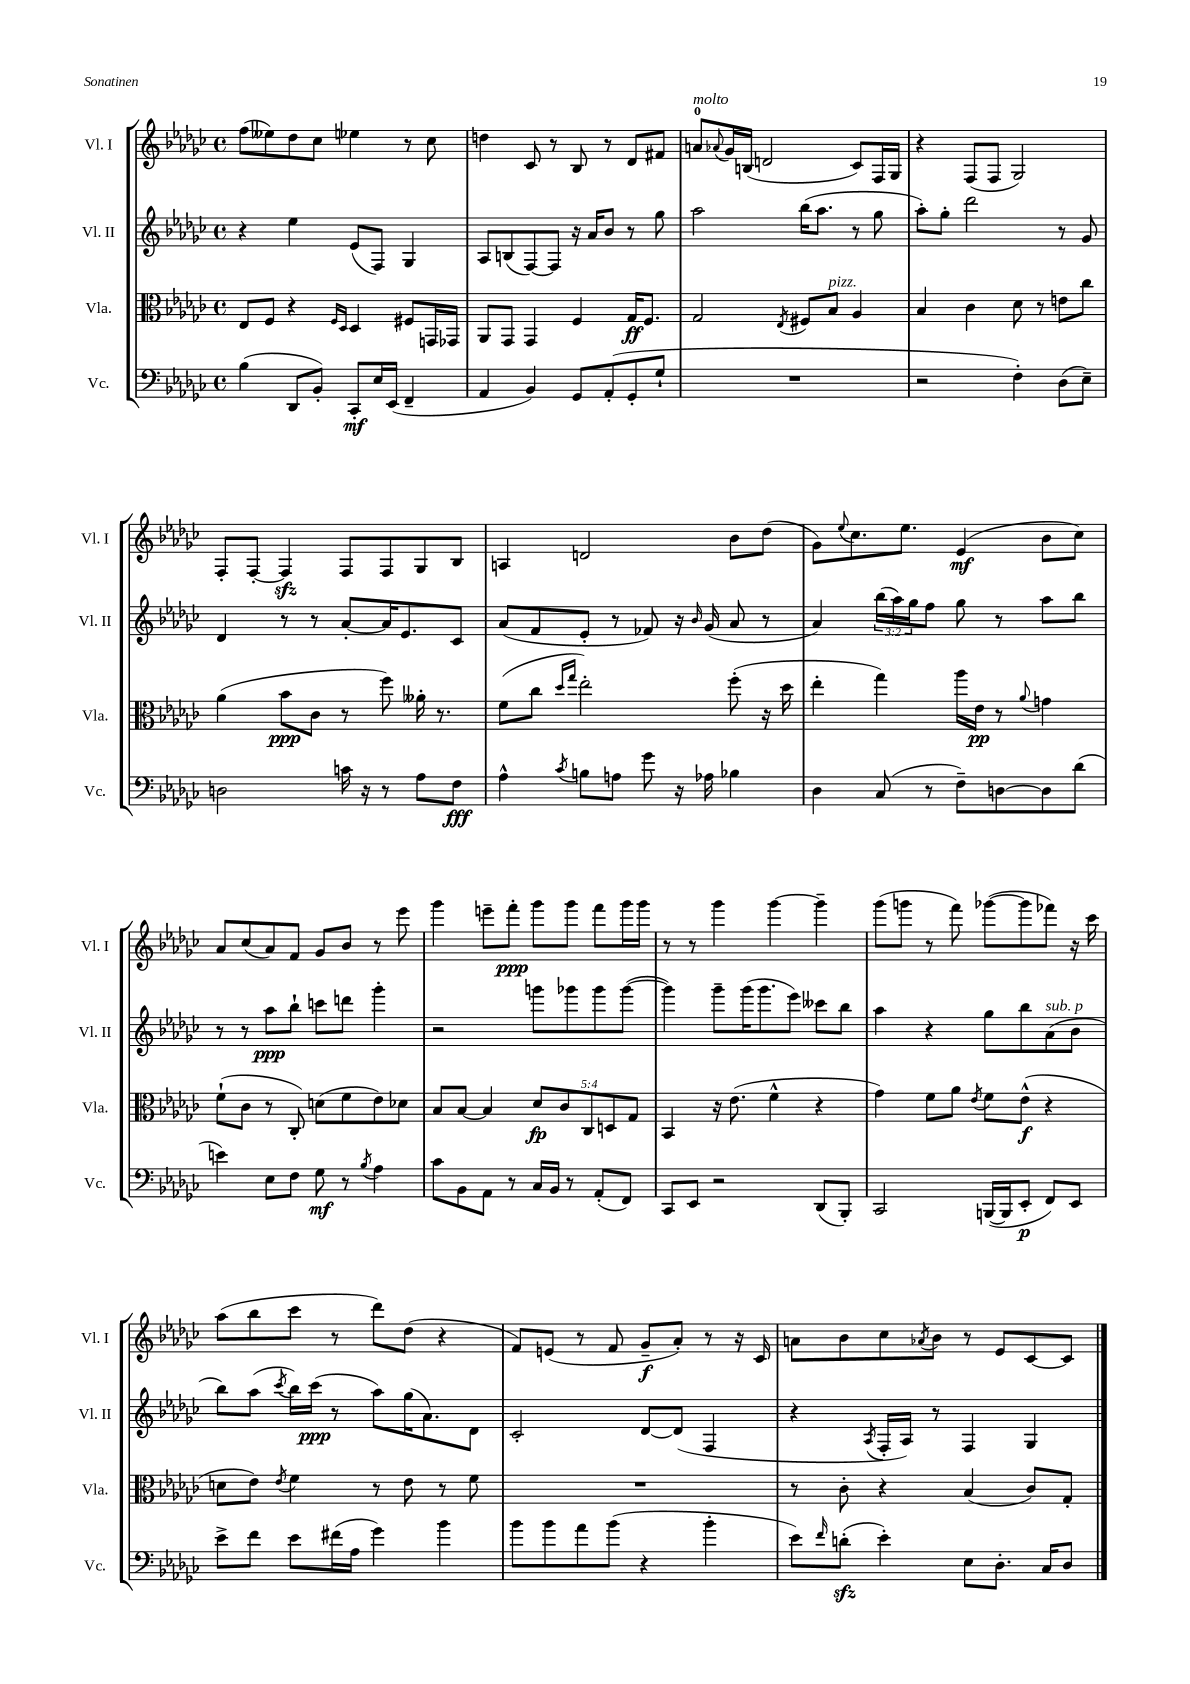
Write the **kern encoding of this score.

**kern	**kern	**kern	**kern
*staff4	*staff3	*staff2	*staff1
*clefF4	*clefC3	*clefG2	*clefG2
*k[b-e-a-d-g-c-]	*k[b-e-a-d-g-c-]	*k[b-e-a-d-g-c-]	*k[b-e-a-d-g-c-]
*M4/4	*M4/4	*M4/4	*M4/4
*met(c)	*met(c)	*met(c)	*met(c)
(4B-	8E-	4r	(8ff
.	8F	.	8ee--)
8DD-	4r	4ee-	8dd-
8BB-')	.	.	8cc-
.	16qqF	.	.
.	16qqD-	.	.
8CC-'	4D-	(8e-	4ee-
16E-	.	8F)	.
(16EE-	.	.	.
4FF~	8F#	4G-	8r
.	16GG	.	8cc-
.	16GG-	.	.
=	=	=	=
4AA-	8AA-	8A-	4dd
.	8GG-	(8B	.
4BB-)	4GG-	[8F)	8c-
.	.	8F]	8r
8GG-	4F	16r	8B-
.	.	16a-	.
(8AA-'	.	8b-	8r
8GG-'	16G-	8r	8d-
.	8.F	.	.
8G-`	.	8gg-	8f#
=	=	=	=
1r	2G-	2aa-	8a
.	.	.	8qqa-
.	.	.	16g-
.	.	.	(16B
.	.	.	2d
.	8qE-	.	.
.	8F#	(16bb-	.
.	.	8.aa-	.
.	8B-	.	.
.	4A-	8r	8c-)
.	.	8gg-	16F
.	.	.	16G-
=	=	=	=
2r	4B-	8aa-')	4r
.	.	8gg-'	.
.	4c-	2ddd-	(8F
.	.	.	8F
4F')	8d-	.	2G-)
.	8r	.	.
(8D-	8e	8r	.
8E-~)	8cc-	8g-	.
=	=	=	=
2D	(4a-	4d-	8F'
.	.	.	[8F'
.	8b-	8r	4F]
.	8c-	8r	.
16c	8r	[8a-'	8F
16r	.	.	.
8r	8ff)	16a-]	8F
.	.	8.e-	.
8A-	16a--'	.	8G-
.	8.r	.	.
8F	.	8c-	8B-
=	=	=	=
4A-^^	(8f	(8a-	4A
.	8cc-	8f	.
.	16qqdd-	.	.
8qc-	16qqgg-	.	.
8B	2ee-')	8e-'	2d
8A	.	8r	.
8g-	.	8f-)	.
16r	.	16r	.
.	.	16qqb-	.
16A-	.	(16g-	.
4B-	(8ff'	8a-	8b-
.	16r	8r	(8dd-
.	16dd-	.	.
=	=	=	=
4D-	4ee-'	4a-)	8g-)
.	.	.	8qqee-
.	.	.	8.cc-
(8C-	4gg-)	(24bb-	.
.	.	24aa-)	.
.	.	.	8.ee-
.	.	24gg-	.
8r	.	8ff	.
8F~)	16aa-	8gg-	(4e-
.	16e-	.	.
[8D	8r	8r	.
.	8qqa-	.	.
8D]	4g	8aa-	8b-
(8d-	.	8bb-	8cc-)
=	=	=	=
4e)	(8f`	8r	8a-
.	8c-	8r	(8cc-
8E-	8r	8aa-	8a-)
8F	8C-')	8bb-`	8f
8G-	(8d	8ccc	8g-
8r	8f	8ddd	8b-
8qB-	.	.	.
4A-	8e-)	4ggg-'	8r
.	8d-	.	8eee-
=	=	=	=
8c-	8B-	2r	4ggg-
8BB-	[8B-	.	.
8AA-	4B-]	.	8eee~
8r	.	.	8fff'
16C-	10d-	8ggg	8ggg-
16BB-	.	.	.
.	10c-	.	.
8r	.	8ggg-	8ggg-
.	10C-	.	.
(8AA-'	.	8ggg-	8fff
.	10D	.	.
8FF)	.	([8ggg-	16ggg-
.	10G-	.	.
.	.	.	16ggg-
=	=	=	=
8CC-	4BB-	4ggg-])	8r
8EE-	.	.	8r
2r	16r	8ggg-~	4ggg-
.	(8.e-	.	.
.	.	(16ggg-	.
.	.	8.ggg-	.
.	4f^^	.	[4ggg-
.	.	8eee-)	.
(8DD-	4r	8ccc--	4ggg-~]
8BBB-')	.	8bb-	.
=	=	=	=
2CC-	4g-)	4aa-	(8ggg-
.	.	.	8ggg
.	8f	4r	8r
.	8a-	.	8fff)
.	8qe-	.	.
([16BBB	8f	8gg-	([8ggg-
16BBB]	.	.	.
8EE-'	(8e-^^	8bb-	8ggg-]
8FF)	4r	(8a-	8fff-)
8EE-	.	8b-	16r
.	.	.	16ccc-
=	=	=	=
8e-^	8d	8bb-)	(8aa-
8f	8e-)	(8aa-	8bb-
.	8qe-	8qccc-	.
8e-	4f	16bb-)	8ccc-
.	.	(16ccc-	.
(16f#	.	8r	8r
16A-	.	.	.
4g-)	8r	8aa-)	8ddd-)
.	8e-	(16gg-	(8dd-
.	.	8.a-)	.
4b-	8r	.	4r
.	8f	8d-	.
=	=	=	=
8b-	1r	2c-'	8f)
8b-	.	.	(8e
8a-	.	.	8r
(8b-	.	.	8f
4r	.	[8d-	8g-~
.	.	(8d-]	8a-')
4b-'	.	4F	8r
.	.	.	16r
.	.	.	16c-
=	=	=	=
8e-)	8r	4r	8a
16qqf	.	.	.
(8d'	8c-'	.	8b-
.	.	8qA-	.
4e-')	4r	16F'	8cc-
.	.	16A-)	.
.	.	.	8qa-
.	.	8r	8b-
8E-	(4B-	4F	8r
8.D-'	.	.	8e-
.	8c-)	4G-	[8c-
16C-	.	.	.
8D-	8G-'	.	8c-]
==	==	==	==
*-	*-	*-	*-
